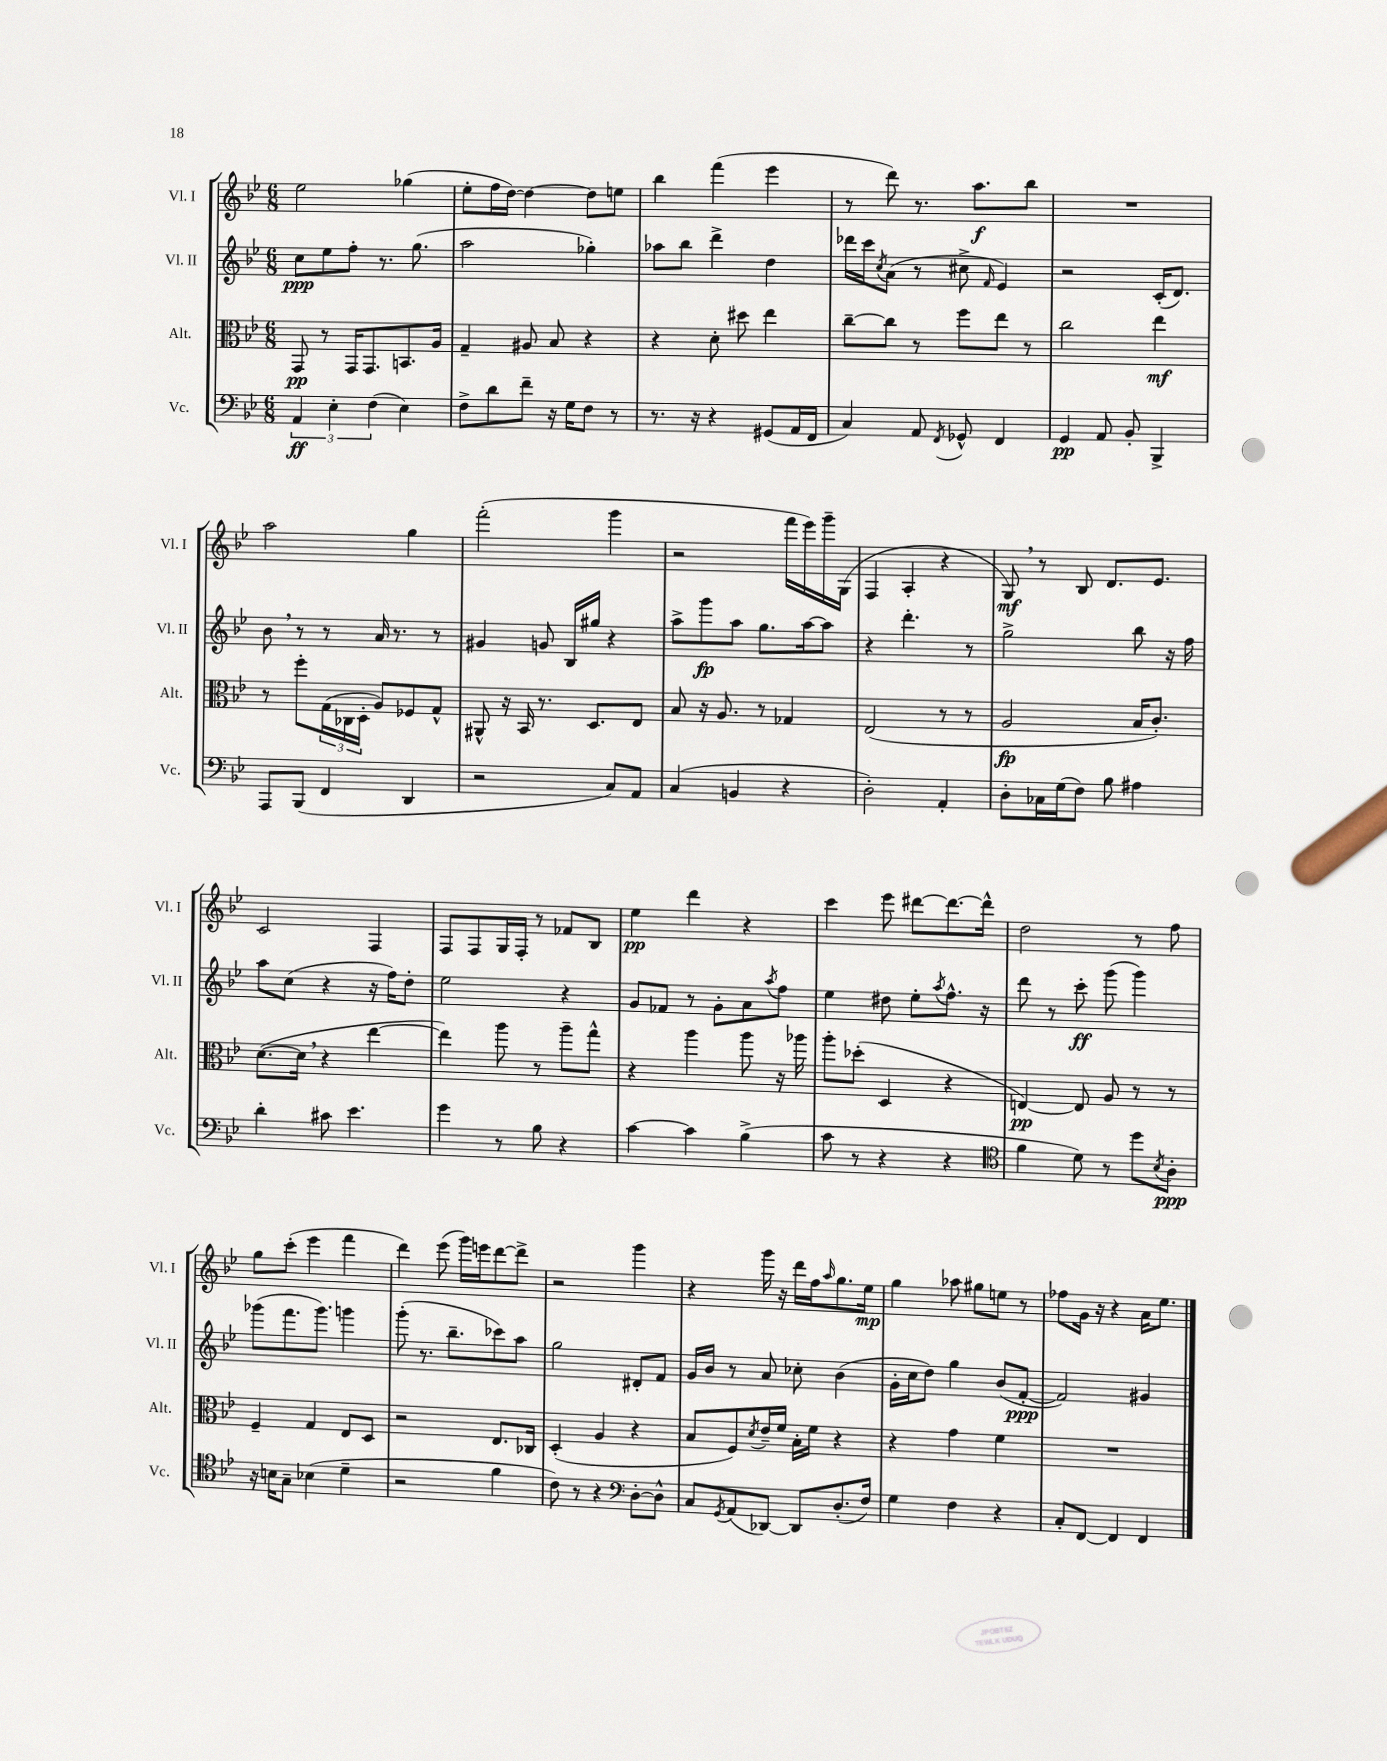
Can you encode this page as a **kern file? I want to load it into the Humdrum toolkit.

**kern	**kern	**kern	**kern
*staff4	*staff3	*staff2	*staff1
*clefF4	*clefC3	*clefG2	*clefG2
*k[b-e-]	*k[b-e-]	*k[b-e-]	*k[b-e-]
*M6/8	*M6/8	*M6/8	*M6/8
6AA/	8GG/	8cc\L	2ee-\
.	8r	8ee-\	.
6E-'\	.	.	.
.	16GG/LK	8ff'\J	.
.	8.GG/	.	.
(6F\	.	.	.
.	.	8.r	.
4E-\)	8.BB/	.	(4gg-\
.	.	(8.gg\	.
.	16A/Jk	.	.
=	=	=	=
8F^\L	4G~/	2aa\	8ee-'\L
8d\	.	.	16ff\L
.	.	.	[16dd\JJ)
8f~\J	8A#/	.	4dd\_
16r	8B-/	.	.
16G\LK	.	.	.
8F\J	4r	4gg-'\)	8dd\]L
8r	.	.	8ee\J
=	=	=	=
8.r	4r	8aa-\L	4bb-\
.	.	8bb-\J	.
16r	.	.	.
4r	8d'\	4ddd^\	(4fff\
.	8dd#\	.	.
(8GG#/L	4ee-\	4dd\	4eee-\
16AA/L	.	.	.
16FF/JJ	.	.	.
=	=	=	=
4C/)	[8cc~\L	16ddd-\LL	8r
.	.	16ccc\J	.
.	.	8qcc/	.
.	8cc\]J	(8a\J	8ddd\)
8AA/	8r	8r	8.r
8qFF/	.	.	.
8GG-^^/	8ff\L	8cc#^\	.
.	.	.	8.aa\L
.	.	16qqf/	.
4FF/	8ee-\J	4e-/)	.
.	8r	.	8bb-\J
=	=	=	=
4GG/	2cc\	2r	2.r
8AA/	.	.	.
8BB-'/	.	.	.
4BBB-^/	4ee-\	(16c'/LK	.
.	.	8.d/J)	.
=	=	=	=
8AAA/L	8r	8b-\	2aa\
(8BBB-/J	8ff'\L	8r	.
4FF/	(24G\L	8r	.
.	24C-\	.	.
.	24D'\JJ	.	.
.	8A/L)	16a/	.
.	.	8.r	.
4DD/	8F-/	.	4gg\
.	8G^^/J	8r	.
=	=	=	=
2r	8AA#^^/	4g#/	(2fff'\
.	16r	.	.
.	16BB-/	.	.
.	8.r	8g/	.
.	.	16B-/LL	.
.	8.D/L	16gg#/JJ	.
8C/L)	.	4r	4ggg\
8AA/J	8E-/J	.	.
=	=	=	=
(4C/	8B-/	8aa^\L	2r
.	16r	8ggg\	.
.	8.A/	.	.
4BB/	.	8aa\J	.
.	8r	8.gg\L	.
4r	4G-/	.	16fff\LL
.	.	[16aa\k	16eee-\)
.	.	8aa\]J	16ggg~\
.	.	.	(16G\JJ
=	=	=	=
2D'\)	(2E-/	4r	4F/
.	.	4.ddd'\	4A'/
4AA'/	8r	.	4r
.	8r	8r	.
=	=	=	=
8D'\L	2A/	2gg^\	8G/)
16C-\L	.	.	8r
(16G\J	.	.	.
8F\J)	.	.	8B-/
8B-\	.	.	8.d/L
4A#\	16B-/LK	8bb-\	.
.	8.c'/J)	.	8.e-/J
.	.	16r	.
.	.	16ff\	.
=	=	=	=
4d'\	([8.d\L	8aa\L	2c/
.	.	(8cc\J	.
.	16d\]Jk	.	.
8c#\	4r	4r	.
4.e-\	.	.	.
.	[4ee-\	16r	4F/
.	.	16ff\LK)	.
.	.	8dd'\J	.
=	=	=	=
4g\	4ee-\])	2ee-\	8F/L
.	.	.	8F/
8r	8aa\	.	16G/L
.	.	.	16F'/JJ
8B-\	8r	.	8r
4r	8aa~\L	4r	8f-/L
.	8gg^^\J	.	8B-/J
=	=	=	=
[4c\	4r	8g/L	4ee-\
.	.	8f-/J	.
4c\]	4aa\	8r	4ddd\
.	.	8g'\L	.
(4B-^\	8aa\	8a\	4r
.	.	8qaa/	.
.	16r	8ff\J	.
.	16aa-\	.	.
=	=	=	=
8c\	8aa'\L	4ee-\	4ccc\
8r	(8dd-'\J	.	.
4r	4D/	8dd#\	8eee-\
.	.	8ee-'\L	[8ddd#\L
.	.	8qaa/	.
4r	4r	8.ff^^\J	8.ddd#\_
.	.	16r	16ddd#^^\]Jk
=	=	=	=
*clefC4	*	*	*
4f\	[4E/)	8ddd\	2dd\
.	.	8r	.
8d\)	8E/]	8ccc'\	.
8r	8A/	(8ggg\	.
8dd\L	8r	4ggg\)	8r
8qB-/	.	.	.
8A'\J	8r	.	8ff\
=	=	=	=
16r	4F~/	(8ggg-\L	8gg\L
16B\LK	.	.	.
8G~\J	.	8.fff\	(8ccc'\J
(4B-\	4G/	.	4eee-\
.	.	8.ggg-\J)	.
4d~\	8E-/L	4ggg\	4fff\
.	8D/J	.	.
=	=	=	=
2r	2r	(8ggg'\	4ddd\)
.	.	8.r	.
.	.	.	(8eee-\
.	.	8.bb-~\L	.
.	.	.	16ggg\LL)
.	.	.	16eee\J
4f\	8.E-/L	8ccc-\)	[8ddd\
.	.	8aa\J	8ddd^\]J
.	16C-/Jk	.	.
=	=	=	=
8c\)	(4D'/	2gg\	2r
8r	.	.	.
4r	4A/	.	.
*clefF4	*	*	*
[8D'\L	4r	8d#'/L	4ggg\
8D^^\]J	.	8f/J	.
=	=	=	=
8C/L	8B-/L	16g/LL	4r
.	.	16b-/JJ	.
8qGG/	.	.	.
(8AA/	8F/)	8r	.
.	8qd/	.	.
[8DD-/J)	16e-~/L	8a/	16ggg\
.	16f/JJ	.	16r
8DD-/]L	16B-'\LL	8cc-'\	16ddd\LL
.	16f\JJ	.	16ff\J
.	.	.	16qqaa/
(8.D'/	4r	(4b-\	8.gg\
16F/Jk)	.	.	16ee-\Jk
=	=	=	=
4G\	4r	16g'\LL	4gg\
.	.	16cc\J	.
.	.	8dd\J)	.
4F\	4g\	4gg\	8aa-\
.	.	.	8gg#\L
4r	4f\	(8b-/L	8ee\J
.	.	[8f'/J	8r
=	=	=	=
8C'/L	2.r	2f/])	8ff-\L
[8FF/J	.	.	16g\Jk
.	.	.	16r
4FF/]	.	.	4r
4FF/	.	4g#/	16a\LK
.	.	.	8.ee-\J
==	==	==	==
*-	*-	*-	*-
